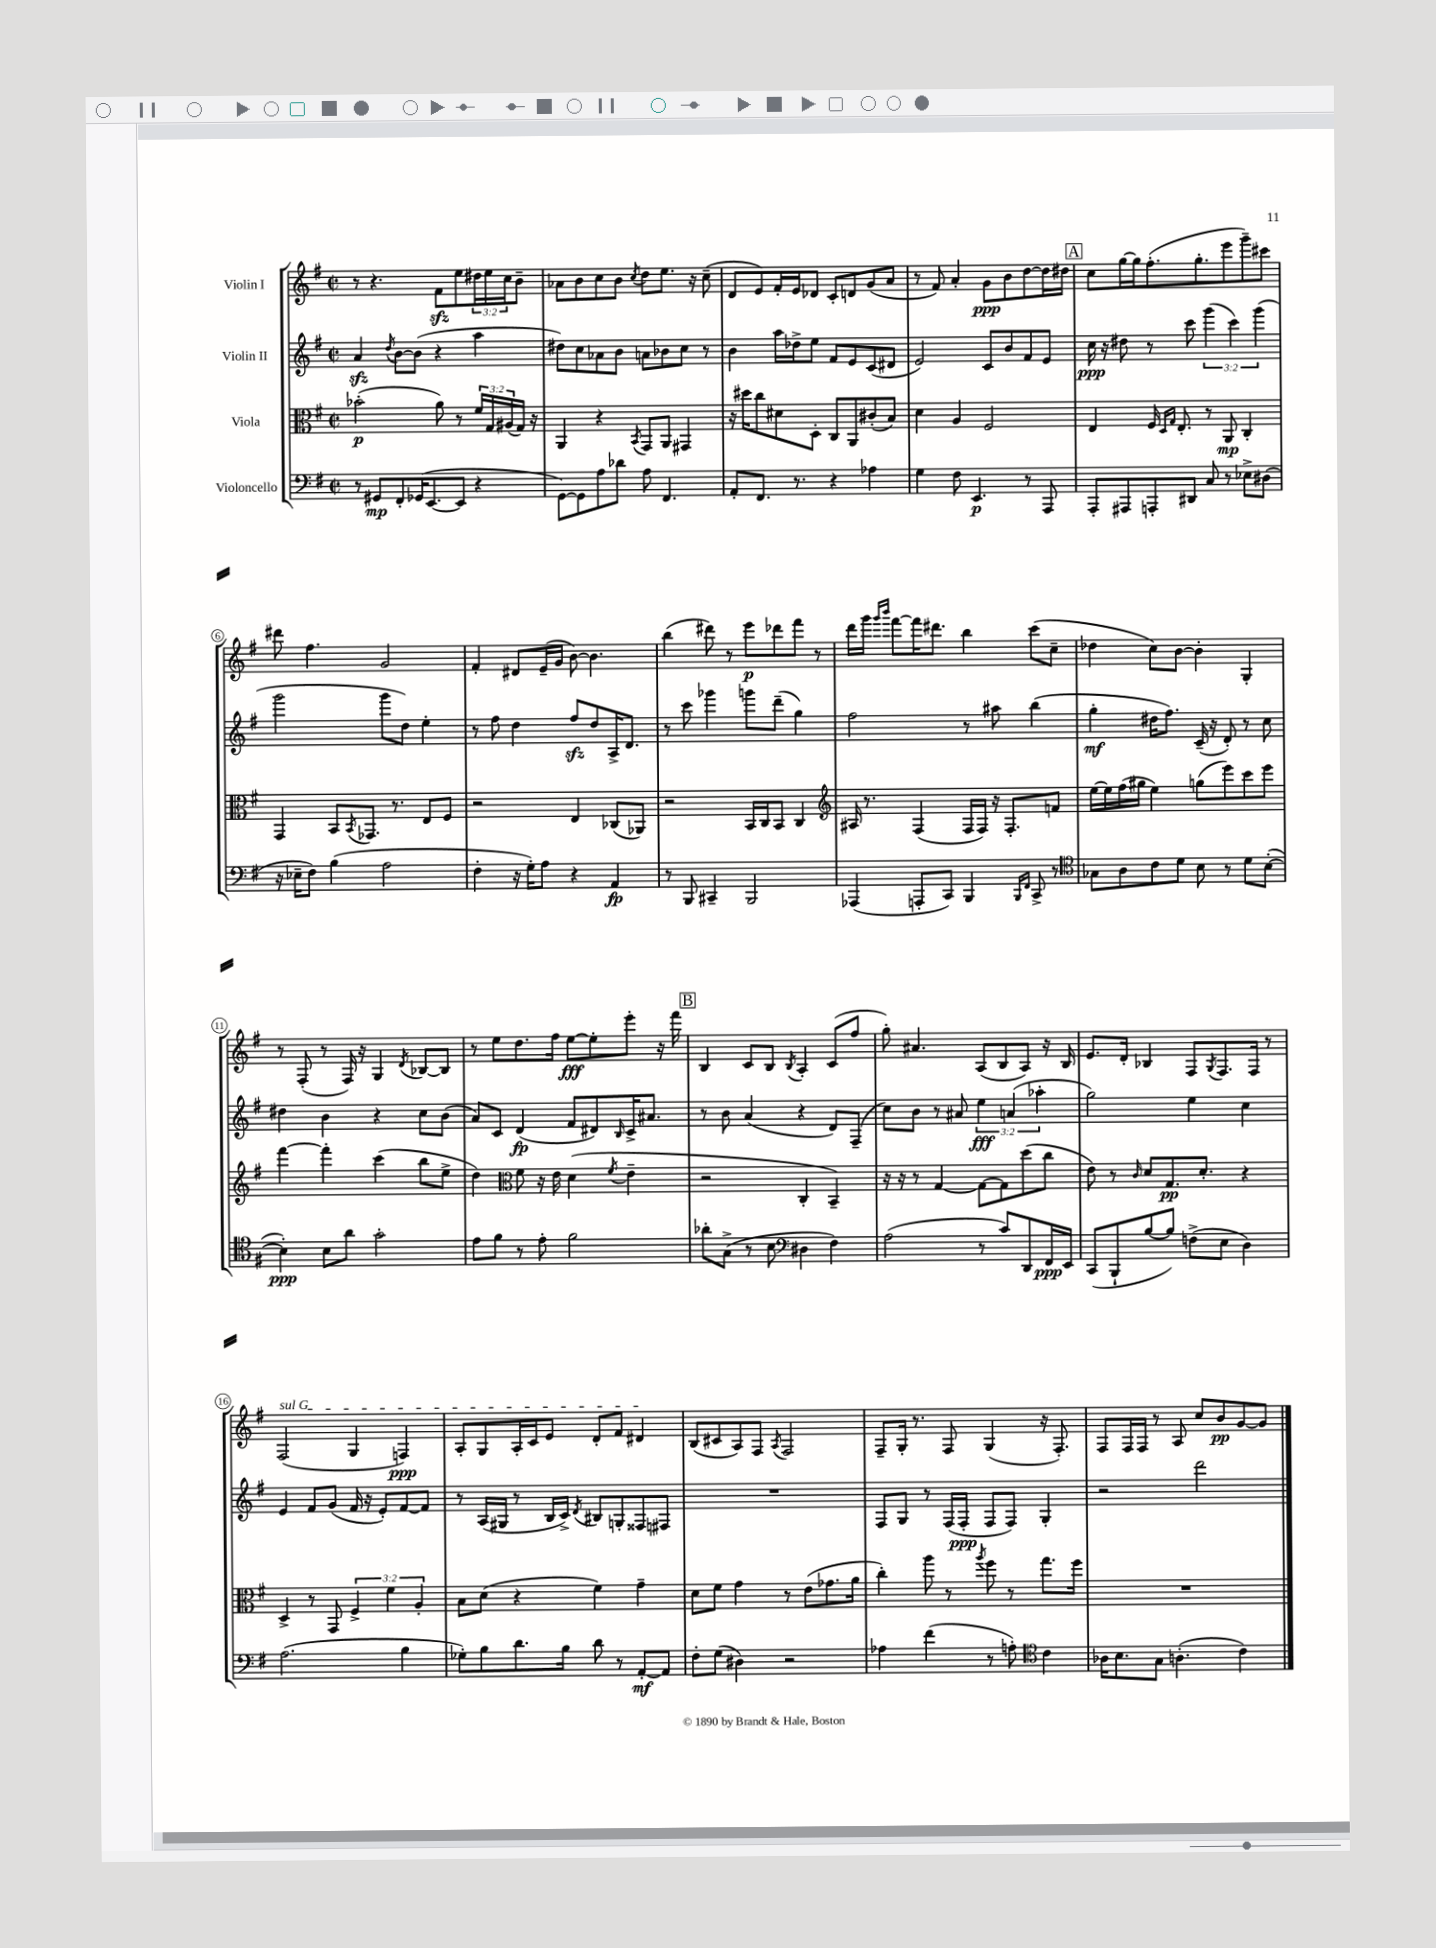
<<
\new StaffGroup <<
\new Staff = "s0" \with { instrumentName = "Violin I" } {
    \clef treble \key g \major \defaultTimeSignature \time 2/2 \override Staff.TupletNumber.text = #tuplet-number::calc-fraction-text
    r8 r4. fis'8\sfz e''8 \tuplet 3/2 { dis''16 e''16 c''16 } b'8-- |
    aes'8 b'8 c''8 b'8 \acciaccatura { c''8 } d''8 e''8. r16 c''8--( |
    d'8 e'8) fis'16-. e'16 des'8 c'8-. d'8 g'8( a'8 |
    r8 fis'8) a'4-. g'8\ppp b'8 d''8~ d''16 dis''16 |
    \mark \markup { \box "A" } c''8 g''16~ g''16 fis''8.-.( g''8.-. e'''8 g'''8--) cis'''8 |
    dis'''8 fis''4. g'2 |
    fis'4-. dis'8 e'16--( g'16 b'8~) b'4. |
    b''4( dis'''8) r8 e'''8\p des'''8 fis'''8 r8 |
    d'''16 g'''16 \grace { g'''16 b'''16 } fis'''8~ fis'''16 dis'''8. b''4 c'''8( c''8-- |
    des''4 c''8) b'8~ b'4-. g4-. |
    r8 fis8-.( r8 fis16) r16 g4 \acciaccatura { d'8 } bes8~ bes8 |
    r8 e''8 d''8. fis''16 e''8~\fff e''8-. e'''8-. r16 fis'''16 |
    \mark \markup { \box "B" } b4 c'8 b8 \acciaccatura { b8 } a4-. c'8( fis''8 |
    g''8-.) ais'4. a8( b8 a8) r16 b16 |
    e'8. d'16-. bes4 fis8 \acciaccatura { g8 } fis8. fis16 r8 |
    \once \override TextSpanner.bound-details.left.text = \markup { \italic "sul G" } fis2\startTextSpan( g4 f4\ppp) |
    a8-. g8 a16-. c'16 e'8 d'8-. fis'8 dis'4\stopTextSpan |
    b8( cis'8 a8) fis8 \acciaccatura { a8 } fis2 |
    fis8-- g16-. r8. fis8 g4( r16 fis8.-.) |
    fis8 fis16 fis16 r8 a8 c''8 b'8\pp g'8~ g'8 \bar "|." |
}
\new Staff = "s1" \with { instrumentName = "Violin II" } {
    \clef treble \key g \major \defaultTimeSignature \time 2/2 \override Staff.TupletNumber.text = #tuplet-number::calc-fraction-text
    a'4\sfz \acciaccatura { d''8 } b'8~ b'8( r4 a''4 |
    dis''8) c''8 aes'8 b'8 a'8 bes'8 c''8 r8 |
    b'4 a''16 des''16-> e''8 fis'8 e'8 c'8( dis'8 |
    e'2) c'8 b'8 fis'8 e'8 |
    \mark \markup { \box "A" } c''16\ppp r16 dis''8 r8 c'''8 \tuplet 3/2 { g'''4( c'''4) g'''4( } |
    g'''2 g'''8 d''8) e''4-. |
    r8 fis''8 d''4 fis''8\sfz d''8 a16-> d'8. |
    r8 c'''8 ges'''4 g'''8 d'''8--( g''4) |
    fis''2 r8 ais''8 b''4( |
    g''4-.\mf dis''16 fis''8.) c'16--( r16 d'8-.) r8 c''8 |
    dis''4 b'4 r4 c''8 b'8( |
    a'8) c'8 d'4\fp( fis'8 dis'8) \grace { b16 } c'16-> ais'8. |
    \mark \markup { \box "B" } r8 b'8 a'4( r4 d'8) fis8--( |
    c''8) b'8 r8 ais'8 \tuplet 3/2 { e''4\fff a'4( aes''4-. } |
    g''2) e''4 c''4 |
    e'4 fis'8 g'8( fis'16 r16 e'8-.) fis'8~ fis'8 |
    r8 a16( gis16 r8 b16 c'16->) \acciaccatura { d'8 } bis8 g8-. fisis8 fis8 |
    R1 |
    fis8 g8 r8 fis16( fis16-.\ppp fis8 fis8) g4-. |
    r2 d'''2 \bar "|." |
}
\new Staff = "s2" \with { instrumentName = "Viola" } {
    \clef alto \key g \major \defaultTimeSignature \time 2/2 \override Staff.TupletNumber.text = #tuplet-number::calc-fraction-text
    bes'2-.\p( a'8) r8 \tuplet 3/2 { fis'16 g16 ais16( } g16) r16 |
    a,4 r4 \acciaccatura { b,8 } g,8 a,8 gis,4 |
    r16 dis''16 c''8 dis'8 d8-. c8 a,8 cis'8-.( b8) |
    d'4 a4 fis2 |
    \mark \markup { \box "A" } e4 fis16 \grace { d16 g16 } e8.-. r8 a,8\mp c4-. |
    g,4 b,8 \acciaccatura { b,8 } ges,8. r8. e8 fis8 |
    r2 e4 ces8( aes,8) |
    r2 b,16 c16 b,8 c4 |
    \clef treble ais16 r8. fis4( fis16 fis16) r16 fis8.-. f'8 |
    e''16~ e''16 fis''16( gis''16 e''4) g''8( e'''8) c'''8 e'''8 |
    fis'''4~ fis'''4-. c'''4( b''8 e''8-> |
    d''4) \clef alto fis'8 r16 e'16 d'4( \acciaccatura { fis'8 } e'4-- |
    \mark \markup { \box "B" } r2 c4-. b,4--) |
    r16 r16 r8 g4~ g8~ g8 d''8( c''8 |
    e'8) r8 \grace { c'16 } d'8 g8.\pp d'8.-. r4 |
    d4-> r8 g,8 \tuplet 3/2 { fis4-> fis'4 a4-. } |
    b8 d'8( r4 fis'4) g'4-- |
    d'8 fis'8 g'4 r8 e'8( ges'8. a'16 |
    c''4-.) a''8 r8 \acciaccatura { a''8 } fis''8 r8 g''8. fis''16 |
    R1 \bar "|." |
}
\new Staff = "s3" \with { instrumentName = "Violoncello" } {
    \clef bass \key g \major \defaultTimeSignature \time 2/2
    r8 gis,8\mp fis,8-. ges,16( e,8.~ e,8 r4 |
    g,8~) g,8 a8 des'8 a8 fis,4. |
    a,8-. fis,8. r8. r4 aes4 |
    g4 fis8 e,4.\p r8 a,,8 |
    \mark \markup { \box "A" } a,,8-. ais,,8 a,,8-. dis,8 c8 r8 ees8-> dis8( |
    r16 ees16-- fis8) b4( a2 |
    fis4-. r16 g16-.) a8 r4 a,4\fp |
    r8 b,,8 cis,4-- b,,2 |
    aes,,4( a,,8-. c,8) b,,4 \grace { b,,16 fis,16 } c,8-> r8 |
    \clef tenor ges8 a8 c'8 d'8 b8 r8 d'8 b8~-.( |
    b4-.\ppp) b8 a'8 g'2-. |
    e'8 fis'8 r8 e'8-. fis'2 |
    \mark \markup { \box "B" } aes'8-. g8->( r8 b8 \clef bass dis4 fis4) |
    a2( r8 c'8) d,8 fis,16\ppp e,16 |
    c,8( b,,8-! b8~ b8) f8->( e8 d4) |
    a2.( b4 |
    ges8-.) b8 d'8. b16 d'8 r8 a,8~-.\mf a,8 |
    fis8-. g8( dis4) r2 |
    aes4 fis'4( r8 a8-.) \clef tenor c'4 |
    aes16 b8. g8 a4.-.( c'4) \bar "|." |
}
>>
>>
\layout { \context { \Score \override BarNumber.stencil = #(make-stencil-circler 0.1 0.3 ly:text-interface::print) } }
